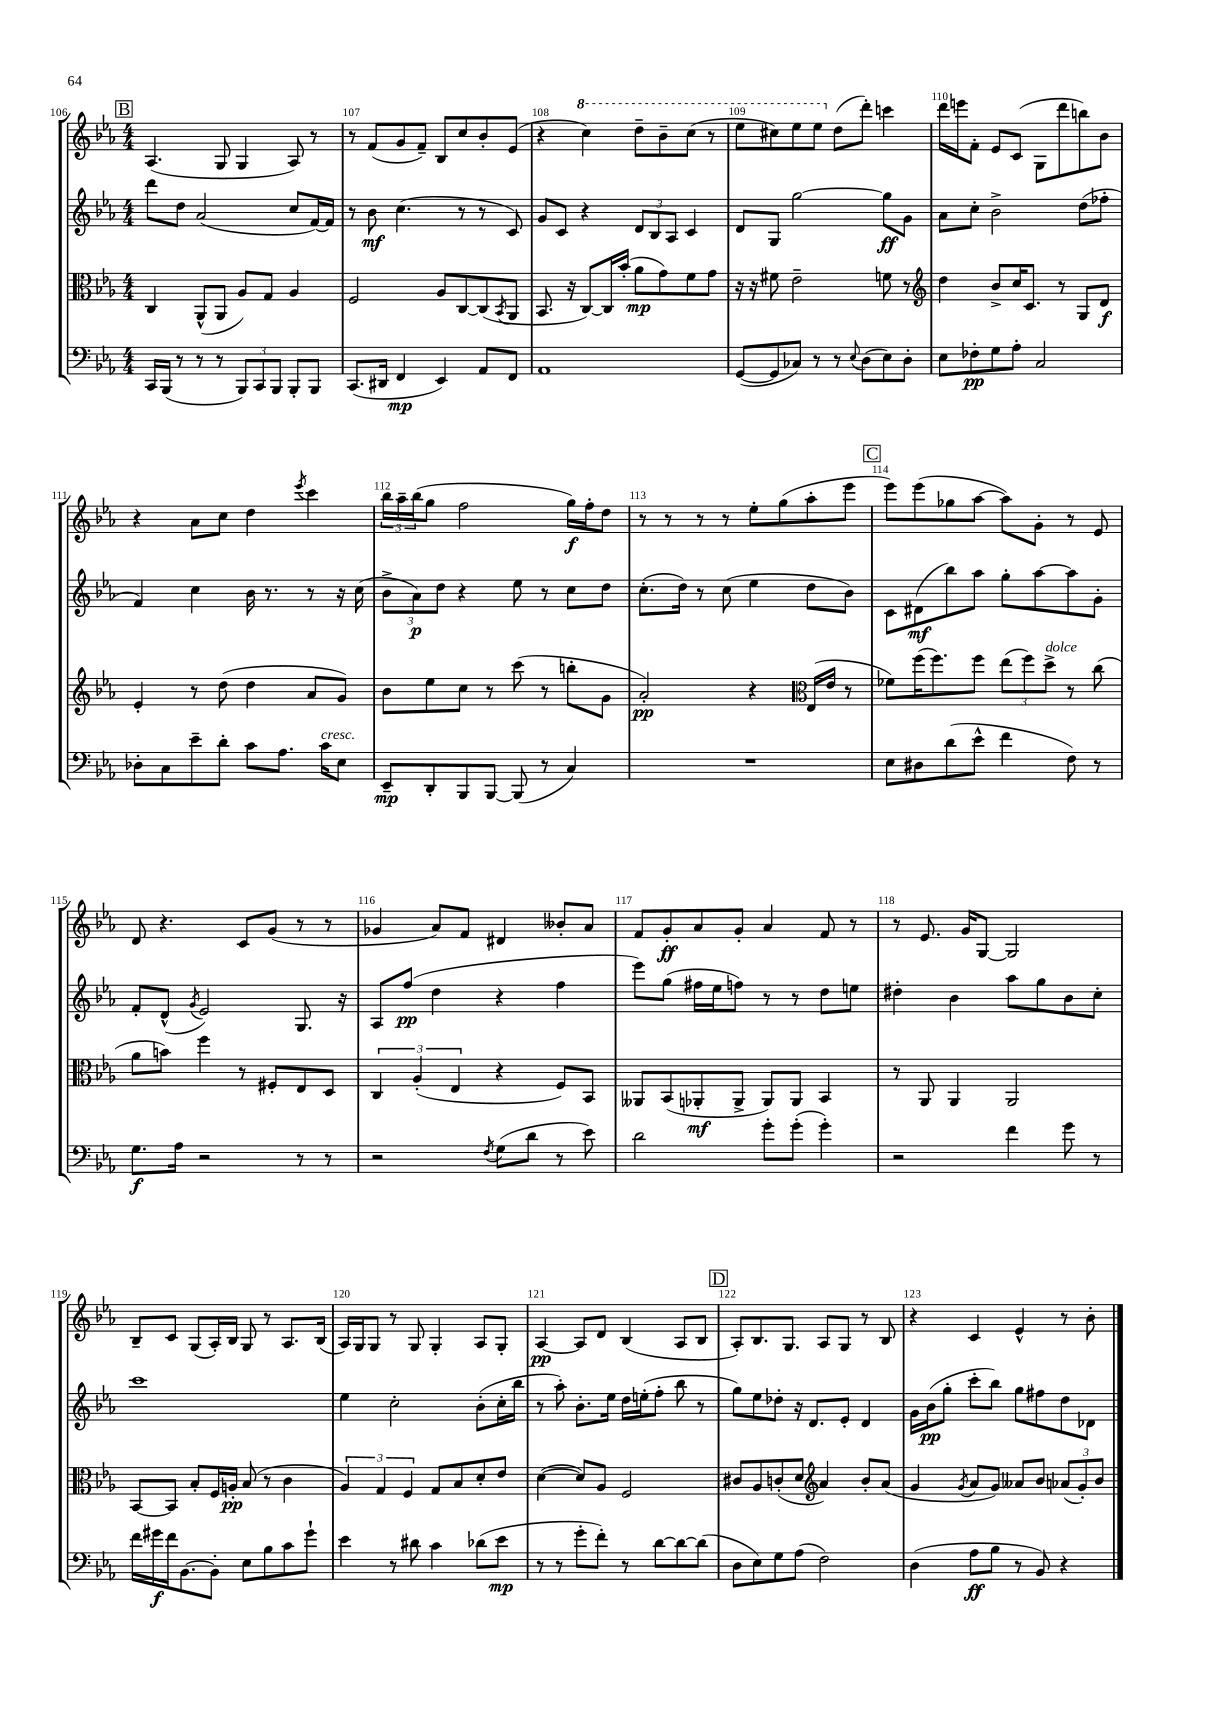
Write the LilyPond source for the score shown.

<<
\new StaffGroup <<
\new Staff = "s0" {
    \clef treble \key ees \major \numericTimeSignature \time 4/4
    \mark \markup { \box "B" } aes4.( g8 g4 aes8) r8 |
    r8 f'8( g'8 f'8--) bes8 c''8 bes'8-. ees'8( |
    r4 \ottava #1 c'''4) d'''8-- bes''8-- c'''8( r8 |
    ees'''8 cis'''8) ees'''8 ees'''8 \ottava #0 d''8( d'''8-.) c'''4 |
    d'''16 e'''16 f'8-. ees'8 c'8( g8 d'''8 b''8) bes'8 |
    r4 aes'8 c''8 d''4 \acciaccatura { ees'''8 } c'''4 |
    \tuplet 3/2 { bes''16 aes''16-- bes''16( } g''8 f''2 g''16\f) f''16-. d''8 |
    r8 r8 r8 r8 ees''8-. g''8( aes''8-. ees'''8 |
    \mark \markup { \box "C" } ees'''8) ees'''8( ges''8 aes''8~ aes''8) g'8-. r8 ees'8 |
    d'8 r4. c'8 g'8( r8 r8 |
    ges'4 aes'8) f'8 dis'4 beses'8-. aes'8 |
    f'8 g'8-.\ff aes'8 g'8-. aes'4 f'8 r8 |
    r8 ees'8. g'16 g8~ g2 |
    bes8-- c'8 g8( aes16-.) bes16 g8 r8 aes8. bes16( |
    aes16) g16 g8 r8 g8 g4-. aes8 g8-. |
    aes4~\pp aes8 d'8 bes4( aes8 bes8 |
    \mark \markup { \box "D" } aes8-.) bes8. g8. aes8 g8 r8 bes8 |
    r4 c'4 ees'4-^ r8 bes'8-. \bar "|." |
}
\new Staff = "s1" {
    \clef treble \key ees \major \numericTimeSignature \time 4/4
    \mark \markup { \box "B" } d'''8 d''8 aes'2( c''8 f'16~) f'16 |
    r8 bes'8\mf c''4.( r8 r8 c'8) |
    g'8 c'8 r4 \tuplet 3/2 { d'8 bes8 aes8 } c'4 |
    d'8 g8 g''2~ g''8\ff g'8 |
    aes'8 c''8-. bes'2-> d''8( fes''8-. |
    f'4) c''4 bes'16 r8. r8 r16 c''16( |
    \tuplet 3/2 { bes'8-> aes'8\p) d''8 } r4 ees''8 r8 c''8 d''8 |
    c''8.-.( d''16) r8 c''8( ees''4 d''8 bes'8) |
    \mark \markup { \box "C" } c'8 dis'8\mf( bes''8) aes''8 g''8-. aes''8~ aes''8 g'8-. |
    f'8-. d'8-^( \acciaccatura { g'8 } ees'2) g8. r16 |
    aes8 f''8\pp( d''4 r4 f''4 |
    ees'''8) g''8( fis''16 ees''16 f''8) r8 r8 d''8 e''8 |
    dis''4-. bes'4 aes''8 g''8 bes'8 c''8-. |
    c'''1 |
    ees''4 c''2-. bes'8-.( c''16-. bes''16 |
    r8 aes''8-.) bes'8.-. ees''16 d''16 e''16-.( f''8-. bes''8 r8 |
    \mark \markup { \box "D" } g''8) ees''8 des''8-. r16 d'8. ees'8-. d'4 |
    g'16 bes'16\pp( g''8-. c'''8-. bes''8) g''8 fis''8 d''8 des'8 \bar "|." |
}
\new Staff = "s2" {
    \clef alto \key ees \major \numericTimeSignature \time 4/4
    \mark \markup { \box "B" } c4 aes,8-^( aes,8 aes8) g8 aes4 |
    f2 aes8 c8~ c8( \acciaccatura { bes,8 } aes,8 |
    bes,8. r16 c8~) c16 bes'16-.( aes'8\mp g'8) f'8 g'8 |
    r16 r16 fis'8 ees'2-- f'8 r8 |
    \clef treble d''4 bes'8-> c''16 c'8. r8 g8 d'8\f |
    ees'4-. r8 d''8( d''4 aes'8 g'8) |
    bes'8 ees''8 c''8 r8 c'''8( r8 b''8-. g'8 |
    aes'2-.\pp) r4 \clef alto ees16( ees'16 r8 |
    \mark \markup { \box "C" } fes'8) f''16( f''8.) f''8 \tuplet 3/2 { ees''8( f''8) d''8->^\markup { \italic "dolce" } } r8 c''8( |
    aes'8 b'8) f''4 r8 fis8-. ees8 d8 |
    \tuplet 3/2 { c4 aes4-.( ees4 } r4 f8) bes,8 |
    aeses,8 bes,8( aes,8-.\mf aes,8-> aes,8) aes,8 bes,4 |
    r8 aes,8 aes,4 aes,2 |
    bes,8~ bes,8 bes8-. f16 a16-.\pp bes8( r8 c'4 |
    \tuplet 3/2 { aes4) g4 f4 } g8 bes8 d'8-. ees'8 |
    d'4~( d'8) aes8 f2 |
    \mark \markup { \box "D" } cis'8 aes8 c'8-.( d'8 \clef treble aes'4) bes'8-. aes'8( |
    g'4 \acciaccatura { g'8 } aes'8 g'8) aeses'8 bes'8 \tuplet 3/2 { aes'8( g'8-.) bes'8 } \bar "|." |
}
\new Staff = "s3" {
    \clef bass \key ees \major \numericTimeSignature \time 4/4
    \mark \markup { \box "B" } c,16 bes,,16( r8 r8 r8 \tuplet 3/2 { bes,,8) c,8 bes,,8 } bes,,8-. bes,,8 |
    c,8.( dis,16 f,4\mp ees,4) aes,8 f,8 |
    aes,1 |
    g,8~( g,8 ces8) r8 r8 \appoggiatura { ees8 } d8( ees8) d8-. |
    ees8 fes8-.\pp g8 aes8-. c2 |
    des8-. c8 ees'8-- d'8-. c'8 aes8. c'16^\markup { \italic "cresc." } ees8 |
    ees,8--\mp d,8-. bes,,8 bes,,8~ bes,,8( r8 c4) |
    R1 |
    \mark \markup { \box "C" } ees8 dis8 d'8( ees'8-^ f'4 f8) r8 |
    g8.\f aes16 r2 r8 r8 |
    r2 \acciaccatura { f8 } g8( d'8 r8 ees'8) |
    d'2 g'8-. g'8-.( g'4-.) |
    r2 f'4 g'8 r8 |
    f'16 gis'16\f f'16 bes,8.~ bes,8-. ees8 bes8 c'8 gis'8-! |
    ees'4 r8 dis'8 c'4 des'8( ees'8\mp |
    r8 r8 g'8-. f'8-.) r8 d'8~ d'8~ d'8( |
    \mark \markup { \box "D" } d8 ees8) g8 aes8( f2) |
    d4( aes8\ff bes8 r8 bes,8) r4 \bar "|." |
}
>>
>>
\layout { \context { \Score currentBarNumber = #106 \override BarNumber.break-visibility = ##(#f #t #t) barNumberVisibility = #all-bar-numbers-visible } }
